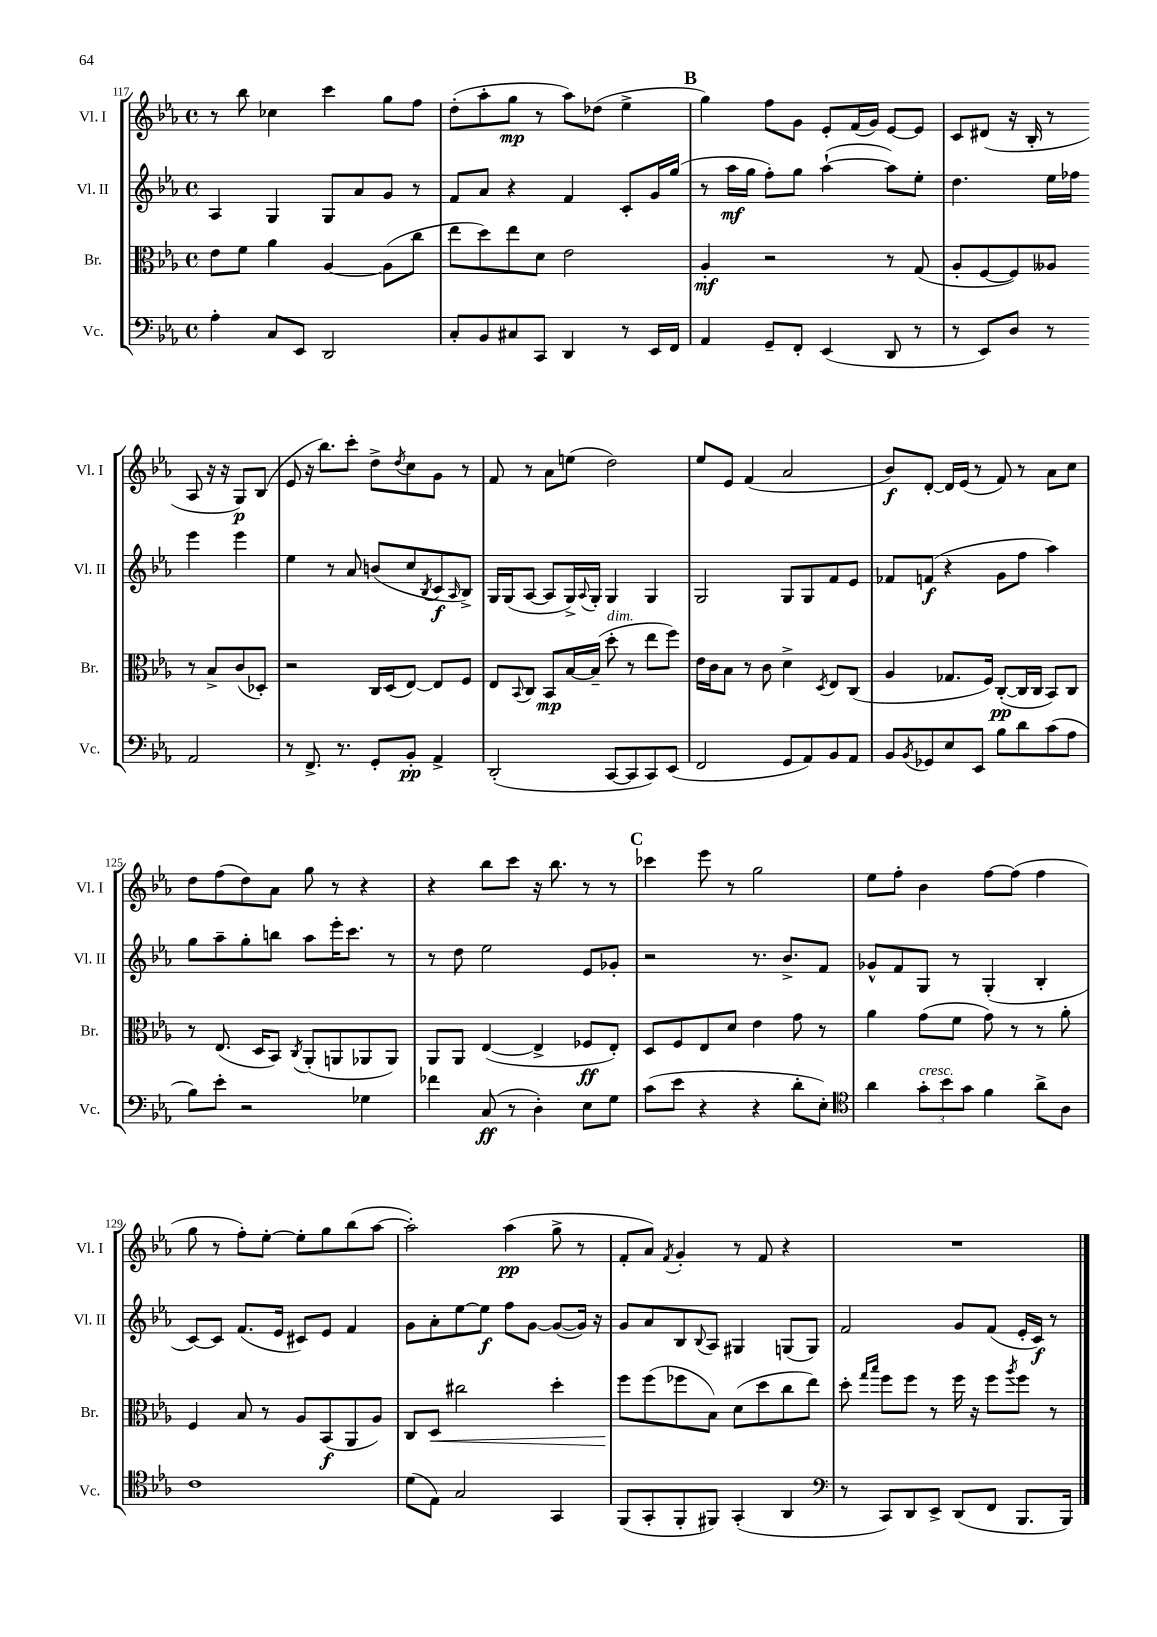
<<
\new StaffGroup <<
\new Staff = "s0" \with { instrumentName = "Vl. I" shortInstrumentName = "Vl. I" } {
    \clef treble \key ees \major \defaultTimeSignature \time 4/4
    r8 bes''8 ces''4 c'''4 g''8 f''8 |
    d''8-.( aes''8-. g''8\mp r8 aes''8) des''8( ees''4-> |
    \mark \markup { \bold "B" } g''4) f''8 g'8 ees'8-. f'16( g'16) ees'8~ ees'8 |
    c'8 dis'8( r16 bes16-. r8 aes8 r16 r16 g8\p) bes8( |
    ees'8 r16 bes''8.) c'''8-. d''8-> \acciaccatura { d''8 } c''8 g'8 r8 |
    f'8 r8 aes'8 e''8( d''2) |
    ees''8 ees'8 f'4( aes'2 |
    bes'8\f) d'8~-. d'16 ees'16( r8 f'8) r8 aes'8 c''8 |
    d''8 f''8( d''8) aes'8 g''8 r8 r4 |
    r4 bes''8 c'''8 r16 bes''8. r8 r8 |
    \mark \markup { \bold "C" } ces'''4 ees'''8 r8 g''2 |
    ees''8 f''8-. bes'4 f''8~ f''8( f''4 |
    g''8 r8 f''8-.) ees''8~-. ees''8-. g''8 bes''8( aes''8~ |
    aes''2-.) aes''4\pp( g''8-> r8 |
    f'8-. aes'8) \acciaccatura { f'8 } g'4-. r8 f'8 r4 |
    R1 \bar "|." |
}
\new Staff = "s1" \with { instrumentName = "Vl. II" shortInstrumentName = "Vl. II" } {
    \clef treble \key ees \major \defaultTimeSignature \time 4/4
    aes4 g4 g8 aes'8 g'8 r8 |
    f'8 aes'8 r4 f'4 c'8-. g'16 g''16( |
    \mark \markup { \bold "B" } r8 aes''16\mf g''16 f''8-.) g''8 aes''4~-!( aes''8) ees''8-. |
    d''4. ees''16 fes''16 ees'''4 ees'''4 |
    ees''4 r8 aes'8 b'8( c''8 \acciaccatura { bes8 } c'8\f \grace { aes16 } bes8->) |
    g16 g16( aes8~ aes8 g16->) \appoggiatura { aes8 } g16-. g4 g4 |
    g2 g8 g8 f'8 ees'8 |
    fes'8 f'8\f( r4 g'8 f''8 aes''4) |
    g''8 aes''8-- g''8-. b''8 aes''8 ees'''16-. c'''8. r8 |
    r8 d''8 ees''2 ees'8 ges'8-. |
    \mark \markup { \bold "C" } r2 r8. bes'8.-> f'8 |
    ges'8-^ f'8 g8 r8 g4-.( bes4-. |
    c'8~) c'8 f'8.( ees'16 cis'8) ees'8 f'4 |
    g'8 aes'8-. ees''8~ ees''8\f f''8 g'8~ g'8~( g'16) r16 |
    g'8 aes'8 bes8 \appoggiatura { bes8 } aes8 gis4 g8( g8) |
    f'2 g'8 f'8( ees'16-. c'16\f) r8 \bar "|." |
}
\new Staff = "s2" \with { instrumentName = "Br." shortInstrumentName = "Br." } {
    \clef alto \key ees \major \defaultTimeSignature \time 4/4
    ees'8 f'8 aes'4 aes4~ aes8( c''8 |
    ees''8 d''8) ees''8 d'8 ees'2 |
    \mark \markup { \bold "B" } aes4-.\mf r2 r8 g8( |
    aes8-. f8~ f8) aeses8 r8 bes8-> c'8( des8-.) |
    r2 c16 d16( ees8~) ees8 f8 |
    ees8 \appoggiatura { bes,8 } c8 bes,8\mp bes16~ bes16--( d''8-.^\markup { \italic "dim." } r8 ees''8 f''8) |
    ees'16 c'16 bes8 r8 c'8 d'4-> \acciaccatura { d8 } ees8 c8( |
    aes4 ges8. f16) c8~-.\pp( c16 c16 bes,8) c8 |
    r8 ees8.( d16 bes,8) \acciaccatura { c8 } aes,8-.( a,8 aes,8 aes,8) |
    aes,8 aes,8 ees4~( ees4-> fes8\ff ees8-.) |
    \mark \markup { \bold "C" } d8 f8 ees8 d'8 ees'4 g'8 r8 |
    aes'4 g'8( f'8 g'8) r8 r8 aes'8-. |
    f4 bes8 r8 aes8 bes,8\f( aes,8 aes8) |
    c8 d8\< cis''2 d''4-. |
    f''8\! f''8( fes''8 bes8) d'8( d''8 c''8 ees''8) |
    d''8-. \grace { g''16 bes''16 } f''8 f''8 r8 f''16 r16 f''8 \acciaccatura { aes''8 } f''8 r8 \bar "|." |
}
\new Staff = "s3" \with { instrumentName = "Vc." shortInstrumentName = "Vc." } {
    \clef bass \key ees \major \defaultTimeSignature \time 4/4
    aes4-. c8 ees,8 d,2 |
    c8-. bes,8 cis8 c,8 d,4 r8 ees,16 f,16 |
    \mark \markup { \bold "B" } aes,4 g,8-- f,8-. ees,4( d,8 r8 |
    r8 ees,8) d8 r8 aes,2 |
    r8 f,8.-> r8. g,8-. bes,8-.\pp aes,4-> |
    d,2-.( c,8~ c,8 c,8) ees,8( |
    f,2 g,8 aes,8) bes,8 aes,8 |
    bes,8 \acciaccatura { bes,8 } ges,8 ees8 ees,8 bes8 d'8 c'8( aes8 |
    bes8) ees'8-. r2 ges4 |
    fes'4 c8\ff( r8 d4-.) ees8 g8 |
    \mark \markup { \bold "C" } c'8( ees'8 r4 r4 d'8-. ees8-.) |
    \clef tenor aes'4 \tuplet 3/2 { g'8-.^\markup { \italic "cresc." } bes'8 g'8 } f'4 aes'8-> aes8 |
    c'1 |
    d'8( ees8) g2 g,4 |
    f,8( g,8-. f,8-. fis,8) g,4-.( aes,4 |
    \clef bass r8 c,8) d,8 ees,8-> d,8( f,8 bes,,8. bes,,16) \bar "|." |
}
>>
>>
\layout { \context { \Score currentBarNumber = #117 } }
